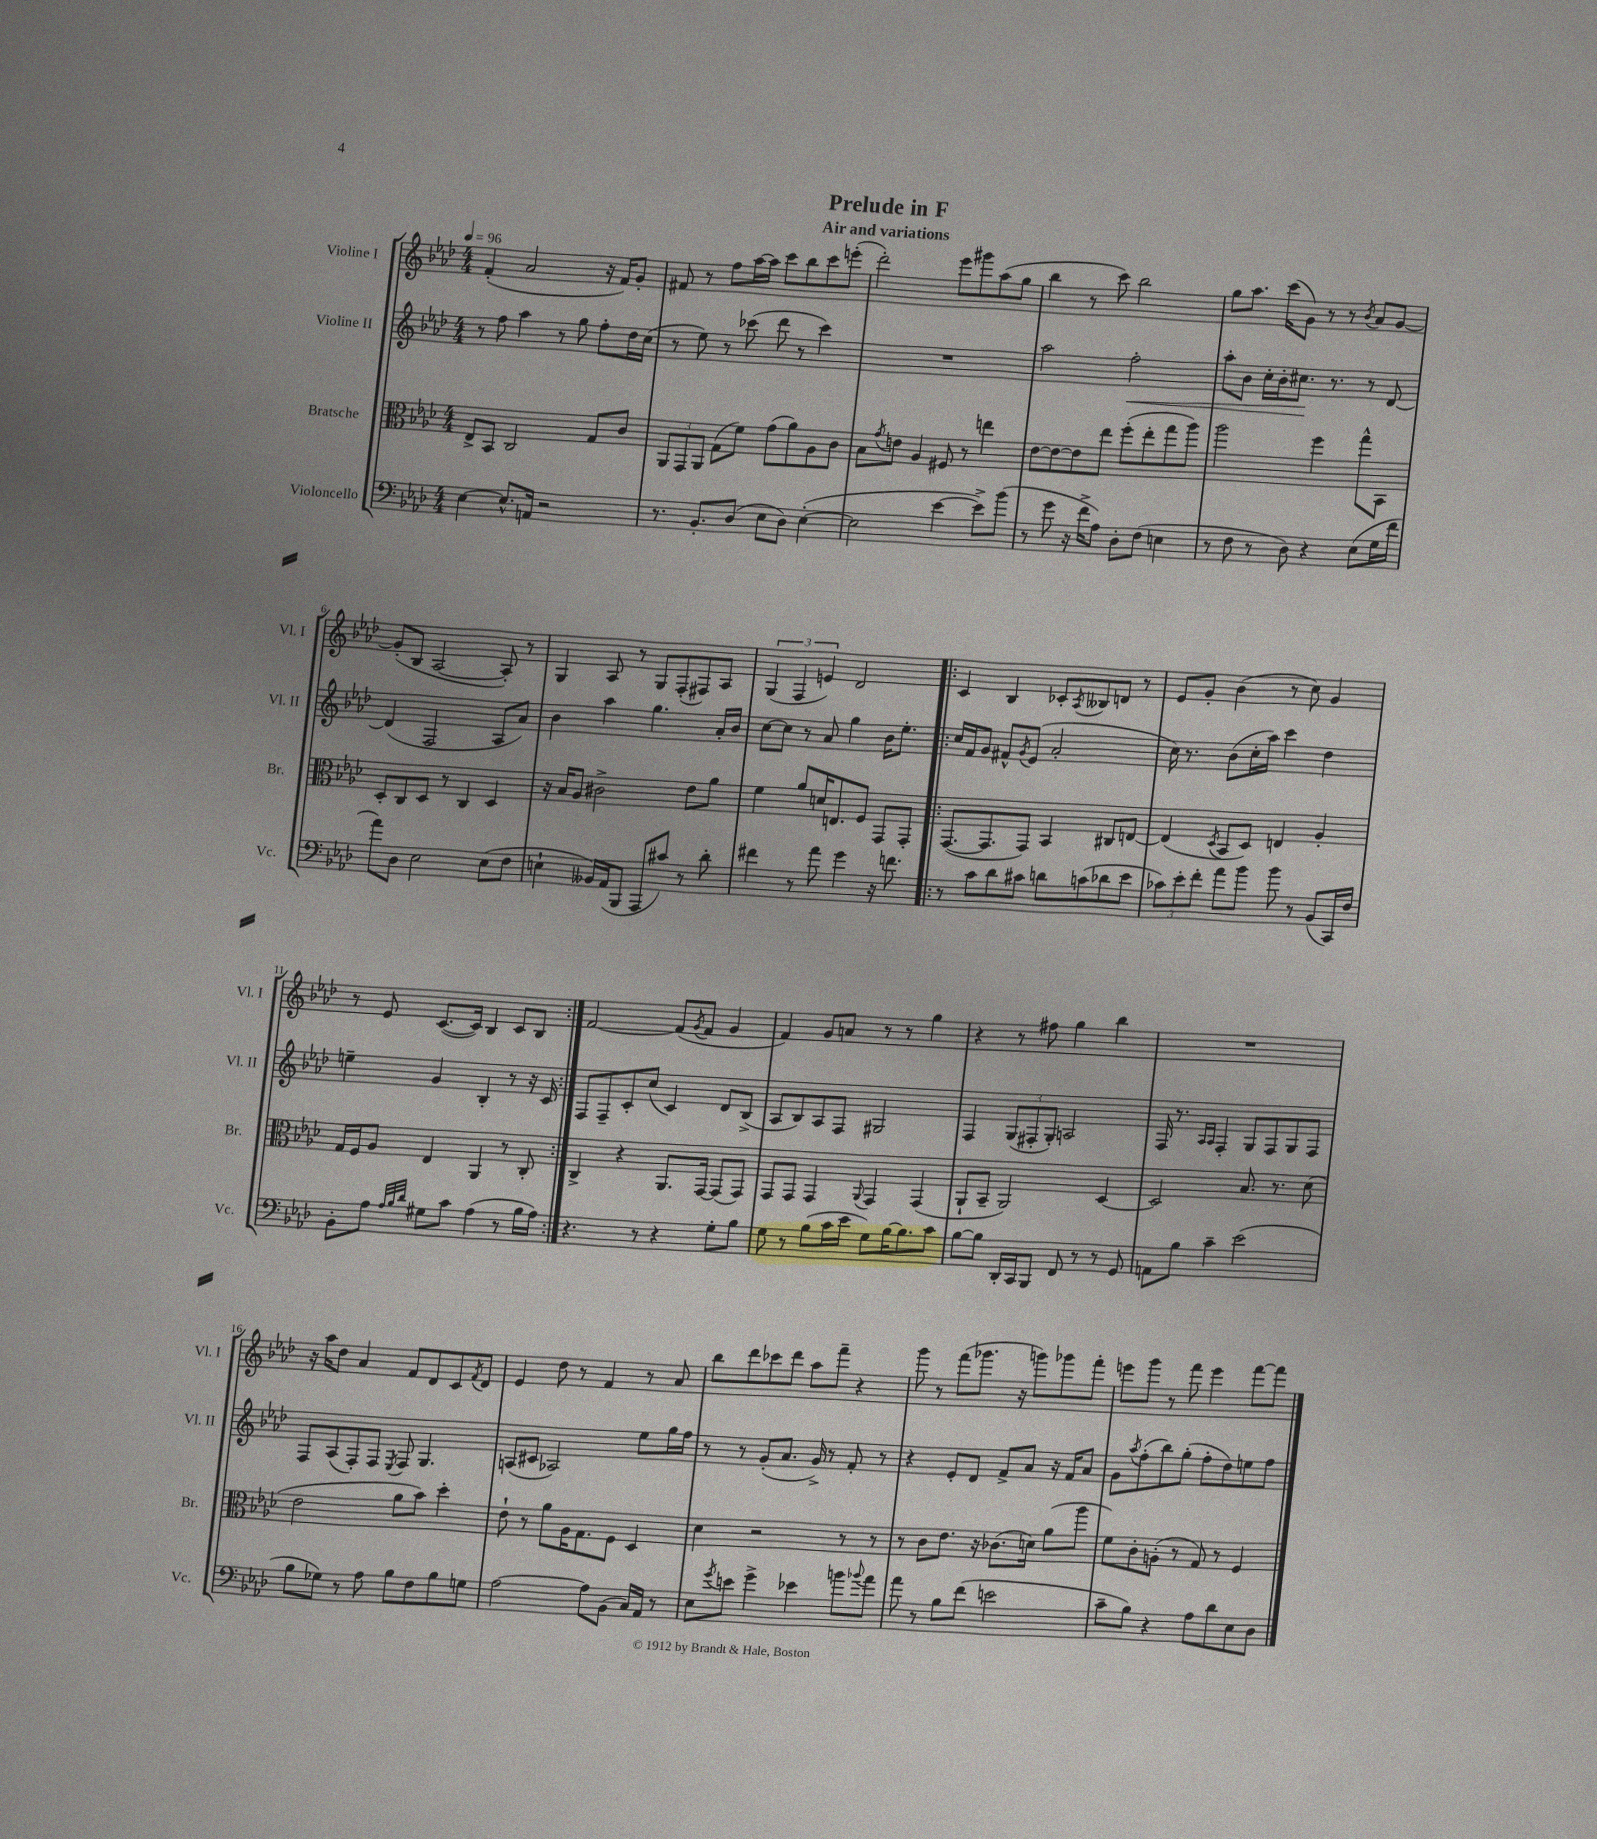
\header { title = "Prelude in F" subtitle = "Air and variations" }
<<
\new StaffGroup <<
\new Staff = "s0" \with { instrumentName = "Violine I" shortInstrumentName = "Vl. I" } {
    \clef treble \key aes \major \numericTimeSignature \time 4/4 \tempo 4 = 96
    f'4-.( aes'2 r16 f'16) g'8-. |
    fis'8 r8 f''8 aes''16~ aes''16 c'''8 bes''8 c'''8 e'''8-.( |
    des'''2-.) ees'''8 gis'''8 aes''8( g''8 |
    bes''4 r8 c'''8) bes''2 |
    g''8 aes''8. c'''16( g'8) r8 r8 \acciaccatura { bes'8 } aes'8 g'8~ |
    g'8-.( bes8 aes2~ aes8-.) r8 |
    g4 aes8 r8 g8 f8-.( fis8) aes8 |
    \tuplet 3/2 { g4( f4 e'4) } des'2 |
    \repeat volta 2 { c'4 bes4 ces'8-. \acciaccatura { aes8 } beses8 d'8 r8 |
    ees'8 g'8-. bes'4( r8 c''8) g'4 |
    r8 ees'8 c'8.~( c'16) bes4 c'8 bes8 | }
    f'2~ f'8( \acciaccatura { g'8 } f'8 g'4 |
    f'4) g'8 a'8 r8 r8 g''4 |
    r4 r8 fis''8 g''4 bes''4 |
    R1 |
    r16 aes''16 des''8 aes'4 f'8 des'8 c'8 \acciaccatura { f'8 } des'8 |
    ees'4 des''8 r8 f'4 r8 aes'8 |
    bes''8 des'''8 ces'''8 des'''8 aes''8 f'''8-- r4 |
    g'''8 r8 f'''8( ges'''8. r16 g'''8) ges'''8 f'''8-. |
    e'''8 g'''8 r8 f'''8 e'''4 f'''8~ f'''8 \bar "|." |
}
\new Staff = "s1" \with { instrumentName = "Violine II" shortInstrumentName = "Vl. II" } {
    \clef treble \key aes \major \numericTimeSignature \time 4/4
    r8 f''8 aes''4 r8 g''8 f''8-. des''16 c''16( |
    r8 ees''8) r8 ces'''8( des'''8 r8 ces'''4) |
    R1 |
    aes''2 f''2-.\< |
    aes''8-. bes'8 c''16-. bes'16-. cis''8.\! r8. r8 des'8~ |
    des'4( f2 aes8 aes'8) |
    bes'4 aes''4 g''4. aes'16-. bes'16 |
    c''8~ c''8 r8 aes'8 g''4 bes'16 ees''8.-. |
    \repeat volta 2 { c''16 f'16 g'8 fis'8-^ \acciaccatura { g'8 } ees'8( aes'2-. |
    c''16) r8. bes'8( c''16-. aes''16) c'''4 des''4 |
    e''4-- g'4 bes4-. r8 r16 c'16 | }
    f8 f8-- c'8-. c''8( c'4) des'8 bes8->( |
    aes8 bes8) aes8 f8 gis2 |
    f4 \tuplet 3/2 { g8( fis8-. g8-.) } a2 |
    f16 r8. \grace { aes16 aes16 } f4-. g8 f8 g8 f8 |
    f8 aes8( f8-.) f8 \acciaccatura { ees8 } f8 g4. |
    a8( cis'8 aes2) ees''8 g''16 f''16 |
    r8 r8 g'8-.( aes'8. g'16->) r8 f'8-. r8 |
    r4 ees'8-. des'8 f'8-> aes'8 r16 f'16 aes'8 |
    g'8 \acciaccatura { aes''8 } f''8-.( bes''8) g''8-.( f''8-. des''8) e''8 f''8 \bar "|." |
}
\new Staff = "s2" \with { instrumentName = "Bratsche" shortInstrumentName = "Br." } {
    \clef alto \key aes \major \numericTimeSignature \time 4/4
    ees8-> bes,8 c2 g8 c'8 |
    \tuplet 3/2 { aes,8 g,8 aes,8 } g8( f'8) g'8( aes'8) aes8 c'8 |
    bes8 \acciaccatura { g'8 } e'8 aes4 fis8 r8 e''4 |
    ees'8~ ees'8~ ees'8 ees''8 f''8-.( ees''8-. g''8 aes''8) |
    aes''2 f''4 g''8-^ bes,8 |
    des8-. c8 des8 r8 c4 des4 |
    r16 bes16 aes8 cis'2-> ees'8 aes'8 |
    f'4 aes'8 d'16 e8. f8 g,8 g,8-. |
    \repeat volta 2 { g,8.~( g,8. g,8) bes,4 cis8 e8~ |
    e4( \acciaccatura { des8 } bes,8 des8) e4 aes4-. |
    g16 f16 aes8 ees4 aes,4 r8 c8-. | }
    c4-> r4 aes,8. g,16~ g,8( g,8) |
    g,8 g,8 g,4 \appoggiatura { aes,8 } g,4 g,4( |
    aes,8-! bes,8-- aes,2) des4~ |
    des2 bes8. r8. des'8( |
    ees'2 aes'8 bes'8) des''4-. |
    ees'8-! r8 aes'8 aes16 g8. f8 des4 |
    des'4 r2 r8 r8 |
    r8 c'8 ees'8. r16 ces'8.( d'16) aes'8( aes''8 |
    f'8) c'8-. a8-.( r8 g8) r8 f4 \bar "|." |
}
\new Staff = "s3" \with { instrumentName = "Violoncello" shortInstrumentName = "Vc." } {
    \clef bass \key aes \major \numericTimeSignature \time 4/4
    ees4~ ees8.-^ a,16 r2 |
    r8. bes,8.-. des8( ees8 des8) ees4~-.( |
    ees2 ees'4~ ees'8->) bes'8( |
    r8 g'8 r16 f'16-> aes8) des8-. f8( e4 |
    r8 f8 r8 des8) r4 ees8( g16 f'16 |
    aes'8) des8 ees2 ees8( f8 |
    e4-! beses,16) aes,16( bes,,8 aes,,8 cis'8) r8 des'8-. |
    fis'4 r8 aes'8 g'4 r16 f'8. |
    \repeat volta 2 { r8 c'8 des'8 cis'8 d'8 c'8( des'8 ees'8 |
    \tuplet 3/2 { ces'8) ees'8-. f'8-. } aes'8 bes'8 bes'8 r8 bes,8( c,16) f16 |
    bes,8-. aes8 \grace { aes32 bes32 des'32 } gis8 c'8 aes4( r8 bes16 aes16) | }
    r4. r8 r4 g8-. bes8 |
    g8 r8 bes8( c'16 ees'16 g8) bes16~ bes8. c'8 |
    bes8~ bes8 des,16-. c,16 bes,,8 f,8 r8 r8 g,8 |
    a,8 bes8 c'4-- ees'2( |
    bes8 ges8) r8 aes8 bes8 f8 bes8 g8 |
    aes2~ aes8 bes,8( c16) aes,16 r8 |
    ees8 \acciaccatura { g'8 } e'8 g'4-> ees'4 b'8 \appoggiatura { bes'8 } aes'8 |
    aes'8 r8 bes8 f'8( e'2 |
    c'8-- bes8) r4 aes8 des'8 ees8 des8 \bar "|." |
}
>>
>>
